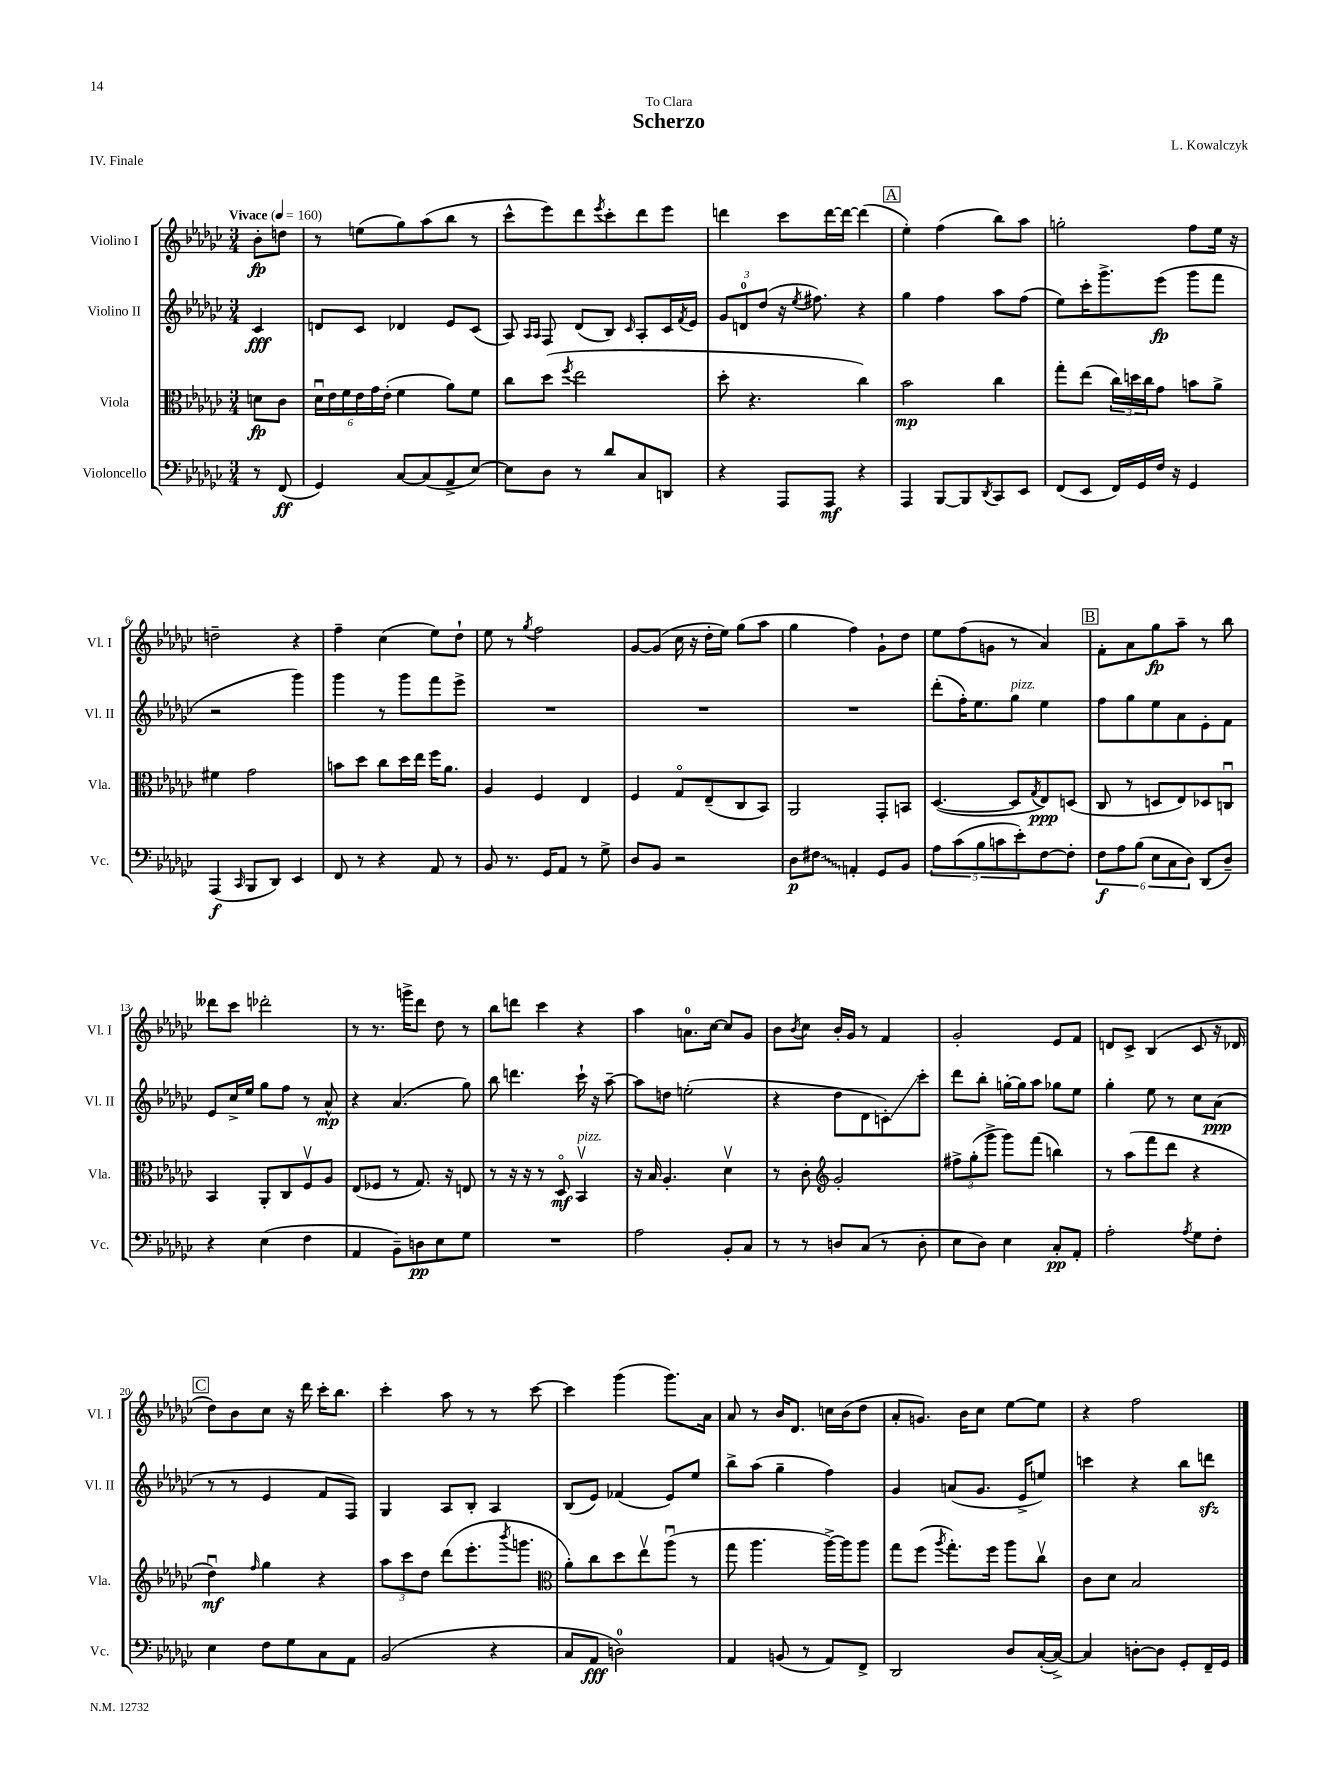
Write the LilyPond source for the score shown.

\header { title = "Scherzo" composer = "L. Kowalczyk" dedication = "To Clara" piece = "IV. Finale" }
<<
\new StaffGroup <<
\new Staff = "s0" \with { instrumentName = "Violino I" shortInstrumentName = "Vl. I" } {
    \clef treble \key ges \major \numericTimeSignature \time 3/4 \partial 4 \tempo "Vivace" 4 = 160
    bes'8-.\fp d''8 |
    r8 e''8( ges''8) aes''8( bes''8 r8 |
    ces'''8-^ ees'''8) des'''8 \acciaccatura { ees'''8 } ces'''8-. des'''8 ees'''8 |
    d'''4 ces'''8 d'''16~ d'''16~ d'''4( |
    \mark \markup { \box "A" } ees''4-.) f''4( bes''8) aes''8 |
    g''2-. f''8 ees''16 r16 |
    d''2-- r4 |
    f''4-- ces''4( ees''8) des''8-! |
    ees''8 r8 \acciaccatura { ges''8 } f''2 |
    ges'8~ ges'8( ces''16 r16 des''16-. ees''16) ges''8( aes''8 |
    ges''4 f''4) ges'8-! des''8 |
    ees''8 f''8( g'8 r8 aes'4) |
    \mark \markup { \box "B" } f'8-. aes'8 ges''8\fp aes''8-- r8 bes''8 |
    deses'''8 ces'''8 des'''2-. |
    r8 r8. g'''16-> des'''8 des''8 r8 |
    bes''8 d'''8 ces'''4 r4 |
    aes''4 a'8.-0 ces''16~ ces''8 ges'8 |
    bes'8 \acciaccatura { bes'8 } ces''8 bes'16-. ges'16 r8 f'4 |
    ges'2-. ees'8 f'8 |
    d'8 ces'8-> bes4( ces'8 r16 des'16 |
    \mark \markup { \box "C" } des''8) bes'8 ces''8 r16 des'''16 ces'''16-. bes''8. |
    ces'''4-. aes''8 r8 r8 ces'''8~ |
    ces'''4 ges'''4( ges'''8.) aes'16 |
    aes'8 r8 bes'16 des'8. c''16 bes'16( des''8 |
    aes'8-. g'8.) bes'16 ces''8 ees''8~ ees''8 |
    r4 f''2 \bar "|." |
}
\new Staff = "s1" \with { instrumentName = "Violino II" shortInstrumentName = "Vl. II" } {
    \clef treble \key ges \major \numericTimeSignature \time 3/4 \partial 4
    ces'4\fff |
    d'8 ces'8 des'4 ees'8 ces'8( |
    aes8) \grace { aes16 aes16 } f8 des'8( bes8) \grace { ces'16 } aes8-. ces'16 \acciaccatura { f'8 } ees'16 |
    \tuplet 3/2 { ges'8 d'8-0 des''8( } r16 \acciaccatura { ees''8 } fis''8.) r4 |
    \mark \markup { \box "A" } ges''4 f''4 aes''8 f''8( |
    ees''8) ces'''16-. ges'''8.-> ees'''8\fp( ges'''8 f'''8 |
    r2 ges'''4) |
    ges'''4 r8 ges'''8 f'''8 ees'''8-> |
    R2. |
    R2. |
    R2. |
    des'''8-.( f''16-.) ees''8. ges''8^\markup { \italic "pizz." } ees''4 |
    \mark \markup { \box "B" } f''8 ges''8 ees''8 aes'8 ees'8-. f'8 |
    ees'8 ces''16-> ees''16 ges''8 f''8 r8 aes'8-^\mp |
    r4 aes'4.( ges''8) |
    bes''8 d'''4. ces'''16-! r16 aes''8~-- |
    aes''8 d''8 e''2-.( |
    r4 des''8 des'8 c'8-.\glissando) ces'''8-. |
    des'''8 bes''8-. g''16~-. g''16 aes''8 ges''8 ees''8 |
    ges''4-. ees''8 r8 ces''8 aes'8\ppp( |
    \mark \markup { \box "C" } r8 r8 ees'4 f'8 f8) |
    ges4 aes8 bes8-. aes4 |
    bes8( ees'8) fes'4( ees'8) ees''8 |
    bes''8-> aes''8( ges''4-- f''4) |
    ges'4 a'8( ges'8. ees'16-> e''8) |
    c'''4 r4 bes''8 d'''8\sfz \bar "|." |
}
\new Staff = "s2" \with { instrumentName = "Viola" shortInstrumentName = "Vla." } {
    \clef alto \key ges \major \numericTimeSignature \time 3/4 \partial 4
    d'8\fp ces'8 |
    \tuplet 6/4 { des'16\downbow ees'16 f'16 ees'16 ges'16 ees'16-.( } f'4 aes'8) f'8 |
    ces''8 des''8( \acciaccatura { f''8 } ees''2 |
    des''8-. r4. ces''4) |
    \mark \markup { \box "A" } bes'2\mp ces''4 |
    ges''8-. ees''8( \tuplet 3/2 { ces''16) d''16 ces''16 } ges'8 b'8 aes'8-> |
    fis'4 ges'2 |
    b'8 des''8 ces''8 des''16 ees''16 f''16 aes'8. |
    aes4 f4 ees4 |
    f4 ges8\flageolet ees8--( ces8 bes,8) |
    aes,2 ges,8-. b,8 |
    des4.~( des8 \acciaccatura { ges8 } ees8\ppp) d8( |
    \mark \markup { \box "B" } ces8 r8 d8 ees8) des8 c8\downbow |
    bes,4 aes,8-. ces8 f8\upbow aes8 |
    ees8( fes8 r8 ges8.) r16 e8 |
    r8 r16 r16 r8 des8\flageolet\mf bes,4\upbow^\markup { \italic "pizz." } |
    r16 bes16 aes4.-. des'4\upbow |
    r8 ces'8-. \clef treble ges'2-. |
    \tuplet 3/2 { fis''8-> ges''8-.( ges'''8-> } ges'''8) f'''8( b''4) |
    r8 aes''8( f'''8 des'''8 r4 |
    \mark \markup { \box "C" } des''4\downbow\mf) \grace { f''16 } ges''4 r4 |
    \tuplet 3/2 { aes''8 ces'''8 des''8 } des'''8( ees'''8.-. \acciaccatura { bes'''8 } g'''8. |
    \clef alto aes'8-.) ces''8 des''8 ees''8\upbow aes''8\downbow( r8 |
    ges''8 aes''4. aes''16~->) aes''16 aes''8 |
    ges''8 f''8( \acciaccatura { aes''8 } ges''8.-.) f''16 aes''8 ces''8\upbow |
    ces'8 des'8 bes2 \bar "|." |
}
\new Staff = "s3" \with { instrumentName = "Violoncello" shortInstrumentName = "Vc." } {
    \clef bass \key ges \major \numericTimeSignature \time 3/4 \partial 4
    r8 f,8\ff( |
    ges,4) ces8~ ces8( aes,8-> ees8~) |
    ees8 des8 r8 des'8 ces8 d,8 |
    r4 aes,,8 aes,,8\mf r4 |
    \mark \markup { \box "A" } aes,,4 bes,,8~ bes,,8 \acciaccatura { des,8 } ces,8 ees,8 |
    f,8( ees,8 f,16) ges,16 f16 r16 ges,4 |
    aes,,4\f( \grace { ces,16 } bes,,8 des,8) ees,4 |
    f,8 r8 r4 aes,8 r8 |
    bes,8 r8. ges,16 aes,8 r8 ges8-> |
    des8 bes,8 r2 |
    des8\p \once \override Glissando.style = #'zigzag fis8\glissando a,4-. ges,8 bes,8 |
    \tuplet 5/4 { aes8 ces'8( bes8 c'8 ees'8-.) } f8~ f8-. |
    \mark \markup { \box "B" } \tuplet 6/4 { f8\f aes8 bes8( ees8 ces8 des8) } des,8( des8--) |
    r4 ees4( f4 |
    aes,4 bes,8--) d8\pp ees8 ges8 |
    R2. |
    aes2 bes,8-. ces8 |
    r8 r8 d8 ces8( r8 d8-. |
    ees8 des8) ees4 ces8-.\pp aes,8-. |
    aes2-. \acciaccatura { aes8 } ges8 f8-. |
    \mark \markup { \box "C" } ees4 f8 ges8 ces8 aes,8 |
    bes,2( r4 |
    ces8 aes,8\fff d2-0) |
    aes,4 b,8( r8 aes,8) f,8-> |
    des,2 des8 ces16~-.( ces16~->) |
    ces4 d8~-. d8 ges,8-. f,16-- ges,16 \bar "|." |
}
>>
>>
